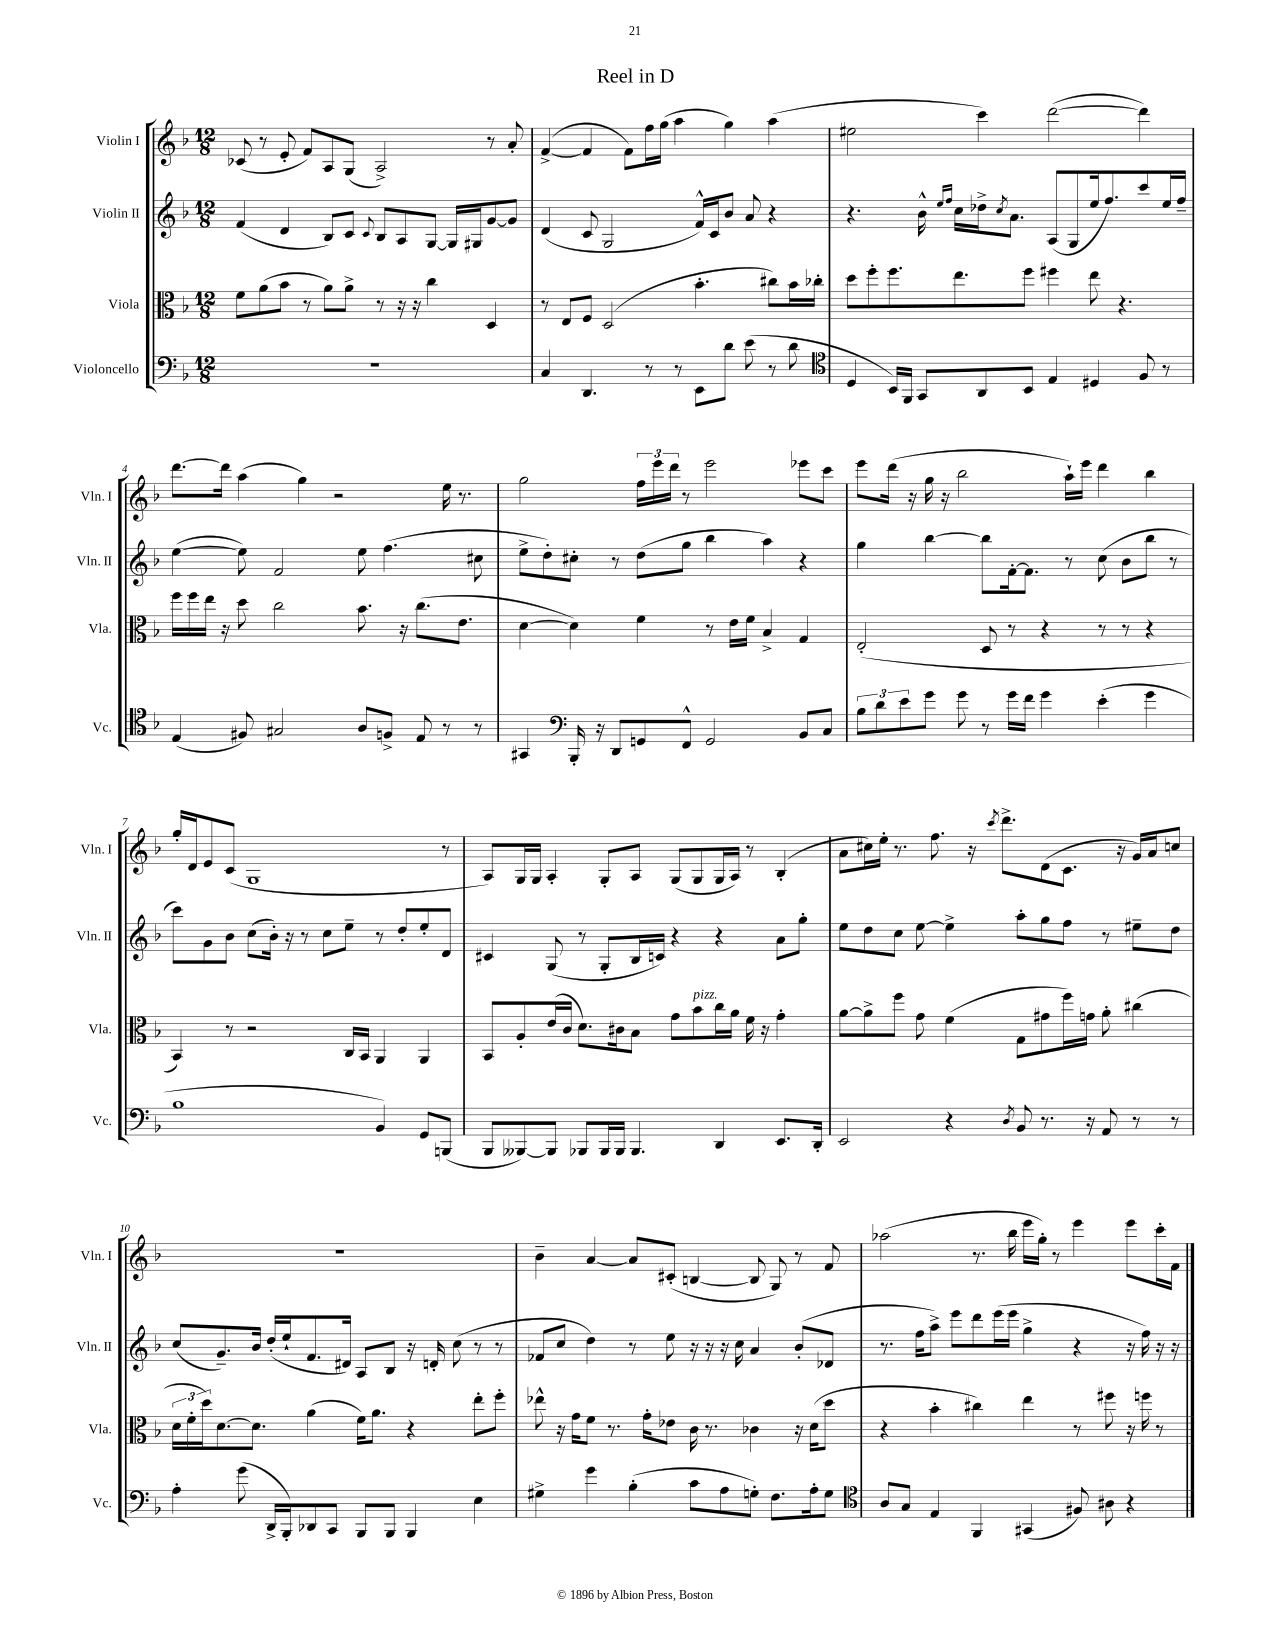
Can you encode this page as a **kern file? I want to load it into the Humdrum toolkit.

**kern	**kern	**kern	**kern
*part4	*part3	*part2	*part1
*staff4	*staff3	*staff2	*staff1
*I"Violoncello	*I"Viola	*I"Violin II	*I"Violin I
*I'Vc.	*I'Vla.	*I'Vln. II	*I'Vln. I
*clefF4	*clefC3	*clefG2	*clefG2
*k[b-]	*k[b-]	*k[b-]	*k[b-]
*M12/8	*M12/8	*M12/8	*M12/8
=1	=1	=1	=1
1.r	8f\L	(4f/	(8c-X/
.	(8a\	.	8r
.	8b-\J	4d/	8e'/
.	8r	.	8f/L)
.	8a\L)	8B-/L)	8A/
.	8a^\J	8c/J	(8G/J
.	.	8qqc/	.
.	8r	8B-/L	2A^/)
.	16r	8A/	.
.	16r	.	.
.	4cc\	[8G/J	.
.	.	16G/LL]	.
.	.	16G#X/J	.
.	4D/	[8g/	8r
.	.	8g/J]	8a'/
=2	=2	=2	=2
4C/	8r	(4d/	([4f^/
.	8E/L	.	.
4.DD/	8F/J	8c/	4f/]
.	(2D/	2G/	.
.	.	.	8f\L)
8r	.	.	16ff\L
.	.	.	(16gg\JJ
8r	.	.	4aa\
8EE\L	4.b-'\	16f^^/LL)	.
.	.	16c/J	.
8d\J	.	8b-/J	4gg\)
(8e\	.	8a/	.
8r	8cc#X\L)	4r	(4aa\
8d\	16b-\L	.	.
.	16cc-X'\JJ	.	.
=3	=3	=3	=3
*clefC4	*	*	*
4D/	8dd\L	4.r	2ee#X\
.	8ff'\	.	.
16BB-/LL)	8.ff\	.	.
16FF/JJ	.	.	.
8GG/L	.	16b-^^\	.
.	.	16qqee/LL	.
.	.	16qqff/JJ	.
.	8.ee\	16cc\LL	.
8AA/	.	16dd-X^\J	4ccc\)
.	.	8qcc/	.
.	.	8.a\J	.
8BB-/J	8ff\J	.	.
4E/	4ff#X\	(8A/L	([2ddd\
.	.	8G/	.
4D#X/	8ee\	16ee/k	.
.	.	8.ff/)	.
.	4.r	.	.
8F/	.	8ccc/	4ddd\])
8r	.	16ee/L	.
.	.	16ff~/JJ	.
!!LO:LB:g=z
=4	=4	=4	=4
(4E/	16ff\LL	([4ee\	[8.ddd\L
.	16ff\	.	.
.	16ee\JJ	.	.
.	16r	.	16ddd\Jk]
8F#X/)	8dd\	8ee\])	(4aa\
2G#X/	2cc\	2f/	.
.	.	.	4gg\)
.	.	.	2r
8A/L	8.b-\	8ee\	.
8Fn^/J	.	(4.ff\	.
.	16r	.	.
8E/	(8.cc\L	.	.
8r	.	.	16ee\
.	8.e\J	.	8.r
8r	.	8cc#X\	.
=5	=5	=5	=5
4GG#X/	[4d\	8ee^\L	2gg\
.	.	8dd'\)	.
*clefF4	*	*	*
16BBB-'/	4d\])	8cc#X'\J	.
16r	.	.	.
8DD/L	.	8r	.
8GGn/	4f\	(8dd\L	24ff\LL
.	.	.	24eee\
.	.	.	24ddd\JJ
8FF^^/J	.	8gg\J	8r
2GG/	8r	4bb-\	2eee\
.	16e\LL	.	.
.	16f\JJ	.	.
.	4B-^/	4aa\)	.
8BB-/L	4G/	4r	8eee-X\L
8C/J	.	.	8ccc\J
=6	=6	=6	=6
12B-\L	(2E'/	4gg\	8eee\L
12d\	.	.	.
.	.	.	(16ddd\Jk
12e\	.	.	.
.	.	.	16r
8g\J	.	[4bb-\	16gg\
.	.	.	16r
8g\	.	.	2bb-\
8r	8D/	8bb-\L]	.
16g\LL	8r	[16f'\k	.
16f\JJ	.	8.f\J]	.
4g\	4r	.	.
.	.	8r	16aa`\LL)
.	.	.	16eee\JJ
(4e'\	8r	(8cc\	4ddd\
.	8r	8b-\L	.
4g\	4r	8bb-\J	4bb-\
.	.	8r	.
!!LO:LB:g=z
=7	=7	=7	=7
1B-	4BB-/)	8ccc\L)	16gg'/LL
.	.	.	16d/J
.	.	8g\	8e/
.	8r	8b-\J	(8c/J
.	2r	(8cc\L	1G
.	.	16b-'\Jk)	.
.	.	16r	.
.	.	8r	.
.	.	8cc\L	.
.	16C/LL	8ee~\J	.
.	16BB-/JJ	.	.
4BB-/)	4AA/	8r	.
.	.	8dd'/L	.
8GG/L	4AA/	8ee'/	.
(8BBBn/J	.	8d/J	8r
=8	=8	=8	=8
8BBB-/L	8BB-/L	4c#X/	8A/L)
[8BBB--X/)	8A'/	.	16G/L
.	.	.	16G/JJ
8BBB--/J]	(16e/L	(8G/	4A'/
.	16c/JJ	.	.
8BBB-X/L	8.d\L)	8r	.
16BBB-/L	.	8G'/L	8G'/L
16BBB-/JJ	16c#X\k	.	.
4.BBB-/	8B-\J	16B-/L	8A/J
.	.	16cn/JJ)	.
.	8g\L	4r	(8G/L
!	!LO:TX:a:i:t=pizz.	!	!
.	8b-\	.	8G/
4DD/	16cc\L	4r	16G/L
.	16a\JJ	.	16A/JJ)
.	16f\	.	8r
.	16r	.	.
8.EE/L	4g'\	8a\L	(4B-'/
.	.	8gg'\J	.
16DD'/Jk	.	.	.
=9	=9	=9	=9
2EE/	[8a\L	8ee\L	8a\L
.	8a^\]	8dd\	16cc#X\L)
.	.	.	16ee'\JJ
.	8ff\J	8cc\J	8.r
.	8g\	[8ee\	.
.	.	.	8.ff\
4r	(4f\	4ee^\]	.
.	.	.	16r
.	.	.	8qccc/
.	.	.	8.ddd^\L
8qD/	.	.	.
8BB-/	8G\L	8aa'\L	.
8.r	8g#X\	8gg\	(8d\
.	16ff\L)	8ff\J	8.c\J
16r	16gn\JJ	.	.
8AA/	8a'\	8r	.
.	.	.	16r
8r	(4cc#X\	8ee#X~\L	16g/LL)
.	.	.	16a/J
8r	.	8dd\J	8ccn/J
!!LO:LB:g=z
=10	=10	=10	=10
4A'\	24d\LL	(8cc/L	1.r
.	24f'\	.	.
.	24dd\J)	.	.
.	[8.d\	8.g~/)	.
(8g\	.	.	.
.	8.d\J]	16b-/Jk	.
16DD^/LL	.	(16dd'/LL	.
16BBB-'/J)	.	16ee`/J	.
8DD-X/	(4a\	8.f/	.
8CC/J	.	.	.
.	.	16d#X/Jk)	.
8BBB-/L	16f\KL)	8A/L	.
.	8.a\J	.	.
8BBB-/J	.	8B-/J	.
4BBB-/	4r	16r	.
.	.	16dn'/	.
.	.	(8cc\	.
4E\	8ee'\L	8r	.
.	8ff'\J	8r	.
=11	=11	=11	=11
4G#X^\	8ee-X^^\	8f-X/L	4b-~\
.	16r	8cc/J	.
.	16g\KL	.	.
4g\	8f\J	4dd\)	[4a/
.	8.r	.	.
(4B-'\	.	8r	8a/L]
.	16g'\KL	.	.
.	8e-X\J	8ee\	(8c#X'/J
8c\L	16c\	16r	[4Bn/
.	8.r	16r	.
8A\	.	16r	.
.	.	16cc\	.
8Gn'\J)	4c-X\	4a/	8B/]
8.F\L	.	.	8G/)
.	16r	(8b-'/L	8r
16A'\k	(16d\KL	.	.
8G\J	8dd\J	8d-X/J	8f/
=12	=12	=12	=12
*clefC4	*	*	*
8A/L	4r	8.r	(2aa-X\
8G/J	.	.	.
.	.	16ff\KL	.
4E/	4b-'\	8aa^\J)	.
.	.	8eee\L	.
4FF/	4cc#X\)	8ddd\	8.r
.	.	(16eee\L	.
.	.	16eee\JJ	16bb-\
(4GG#X/	4ee\	4gg^\	16eee\LL
.	.	.	16gg'\JJ)
.	.	.	8r
8F#X/)	8r	4r	4eee\
8A#X\	8ff#X\	.	.
4r	16r	16r	8eee\L
.	16ffn\	16ff\)	.
.	8r	16r	16ccc'\L
.	.	16r	16f\JJ
==	==	==	==
*-	*-	*-	*-
